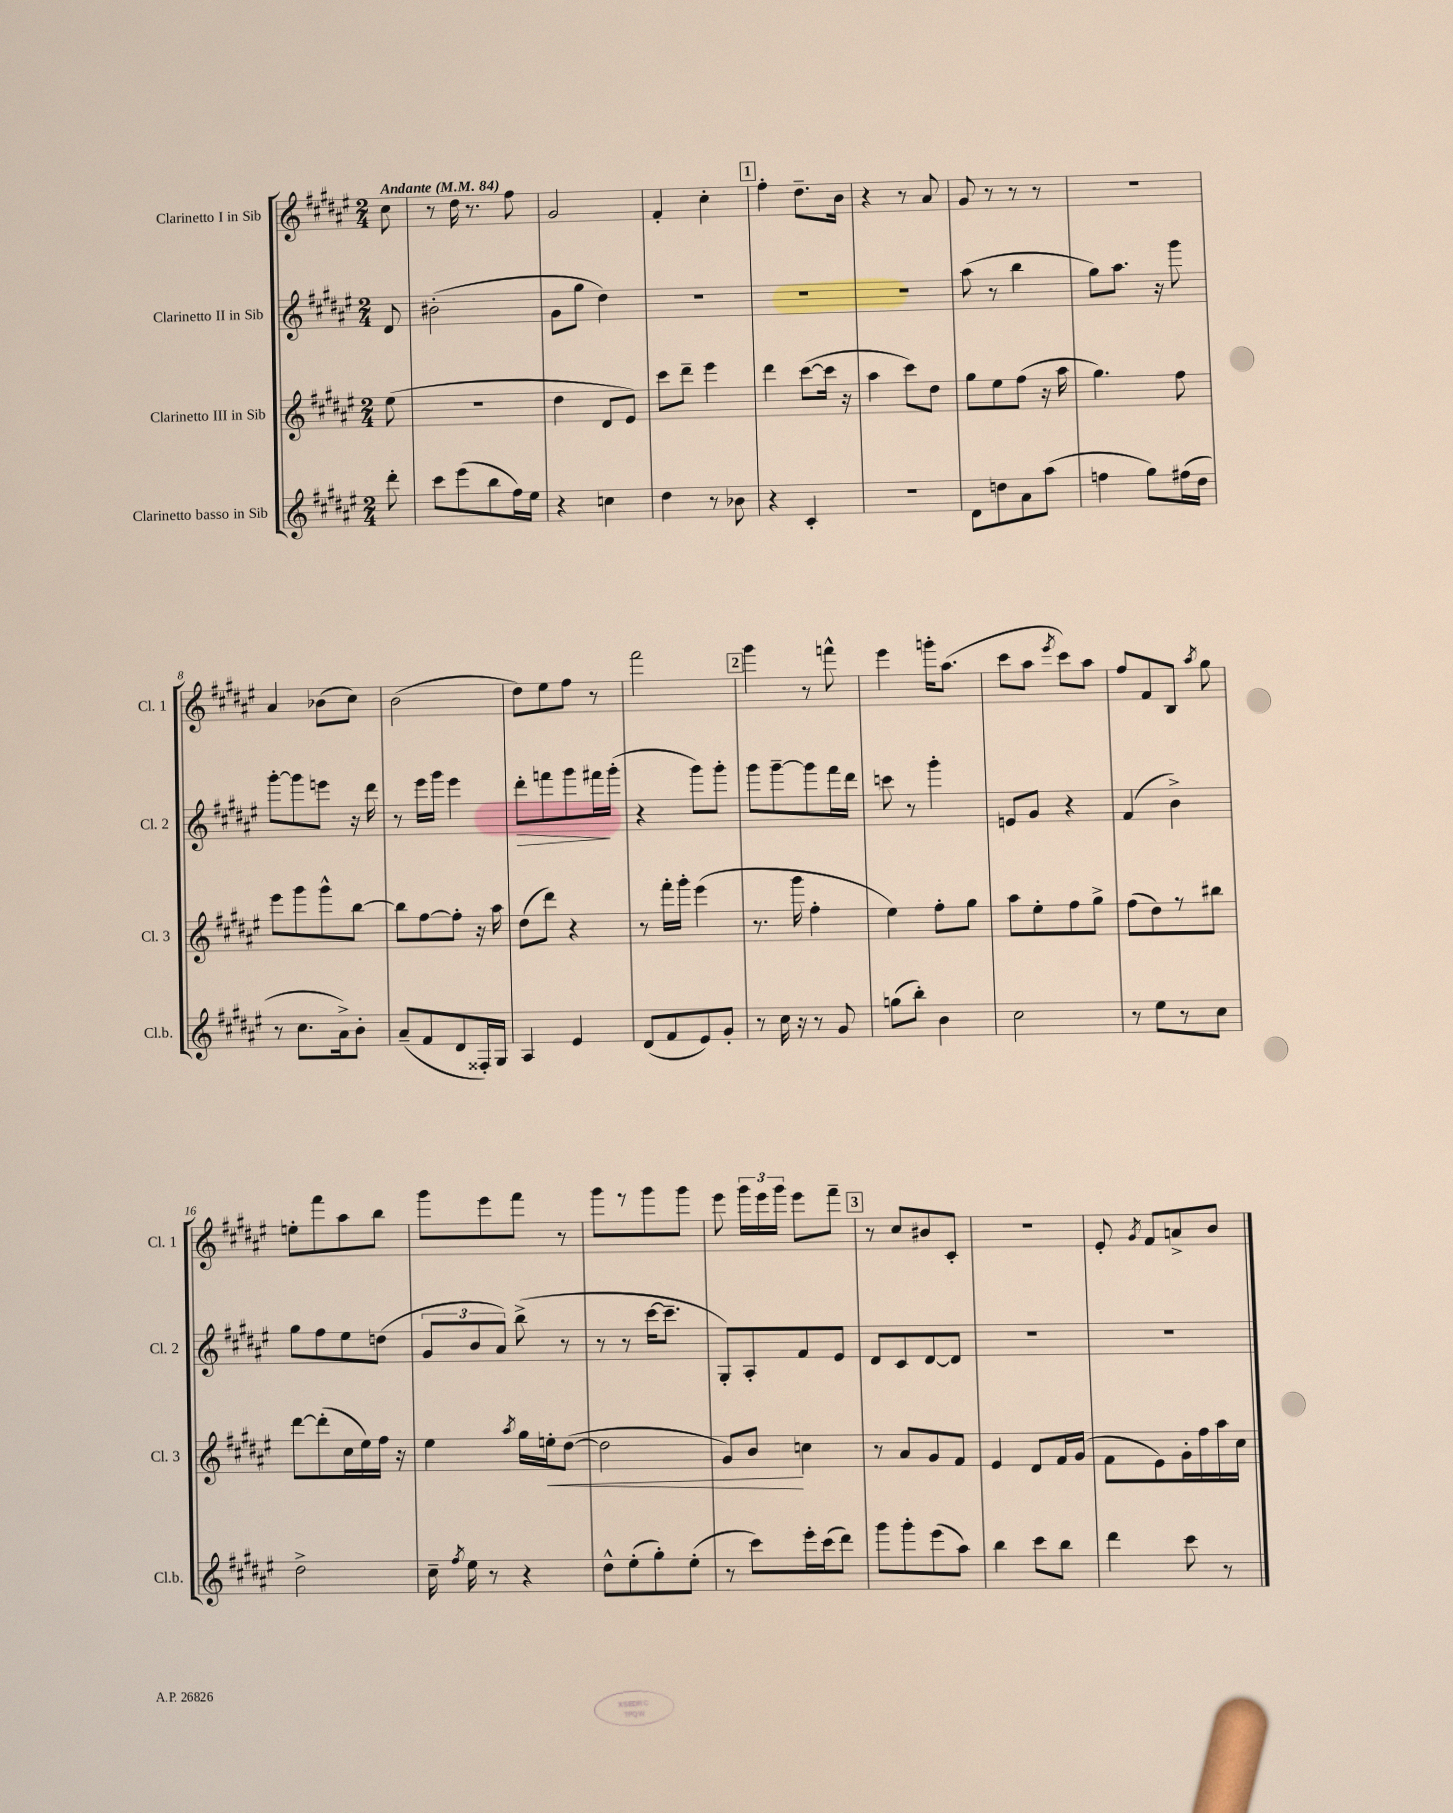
<<
\new StaffGroup <<
\new Staff = "s0" \with { instrumentName = "Clarinetto I in Sib" shortInstrumentName = "Cl. 1" } {
    \clef treble \key fis \major \numericTimeSignature \time 2/4 \partial 8 \tempo "Andante" 4 = 84
    \autoBeamOff cis''8 |
    r8 dis''16 r8. fis''8 |
    gis'2 |
    fis'4-. cis''4-. |
    \mark \markup { \box "1" } fis''4-. dis''8.[-- b'16] |
    r4 r8 ais'8 |
    gis'8 r8 r8 r8 |
    R2 |
    ais'4 bes'8[( cis''8]) |
    b'2( |
    dis''8[) eis''8 fis''8] r8 |
    fis'''2 |
    \mark \markup { \box "2" } gis'''4 r8 f'''8-^ |
    eis'''4 g'''16[-. ais''8.]( |
    cis'''8[ ais''8] \acciaccatura { eis'''8 } cis'''8[) ais''8] |
    fis''8[ fis'8 b8] \acciaccatura { ais''8 } gis''8 |
    e''8[-. fis'''8 ais''8 b''8] |
    gis'''8[ eis'''8 fis'''8] r8 |
    gis'''8[ r8 gis'''8 gis'''8] |
    eis'''8 \tuplet 3/2 { gis'''16[ eis'''16 gis'''16] } eis'''8[ fis'''8]-- |
    \mark \markup { \box "3" } r8 cis''8[ bis'8 cis'8]-. |
    R2 |
    eis'8-. \acciaccatura { gis'8 } fis'8[ a'8-> b'8] \bar "|." |
}
\new Staff = "s1" \with { instrumentName = "Clarinetto II in Sib" shortInstrumentName = "Cl. 2" } {
    \clef treble \key fis \major \numericTimeSignature \time 2/4 \partial 8
    \autoBeamOff dis'8 |
    bis'2-.( |
    gis'8[ gis''8] dis''4) |
    R2 |
    \mark \markup { \box "1" } R2 |
    R2 |
    ais''8( r8 b''4 |
    gis''8[) ais''8.] r16 gis'''8 |
    gis'''8[~-. gis'''8 e'''8] r16 dis'''16 |
    r8 eis'''16[ gis'''16] eis'''4 |
    dis'''8[-.\> f'''8 gis'''8 fis'''16\! gis'''16]-.( |
    r4 gis'''8[) gis'''8]-. |
    \mark \markup { \box "2" } gis'''8[ gis'''8~-- gis'''8 fis'''16 dis'''16] |
    c'''8 r8 gis'''4-. |
    e'8[ gis'8] r4 |
    fis'4( b'4->) |
    gis''8[ fis''8 eis''8 d''8]( |
    \tuplet 3/2 { gis'8[ b'8 ais'8]) } b''8->( r8 |
    r8 r8 cis'''16[~ cis'''8.]-- |
    gis8[-.) ais8-. fis'8 eis'8] |
    \mark \markup { \box "3" } dis'8[ cis'8 dis'8~ dis'8] |
    R2 |
    R2 \bar "|." |
}
\new Staff = "s2" \with { instrumentName = "Clarinetto III in Sib" shortInstrumentName = "Cl. 3" } {
    \clef treble \key fis \major \numericTimeSignature \time 2/4 \partial 8
    \autoBeamOff eis''8( |
    r2 |
    dis''4 dis'8[ eis'8]) |
    cis'''8[ dis'''8]-- eis'''4 |
    \mark \markup { \box "1" } dis'''4 cis'''8[~( cis'''16] r16 |
    ais''4 cis'''8[) dis''8] |
    gis''8[ eis''8 fis''8]( r16 ais''16 |
    gis''4.) fis''8 |
    eis'''8[ gis'''8 gis'''8-^ b''8]~ |
    b''8[ fis''8~ fis''8]-. r16 ais''16 |
    dis''8[( dis'''8]) r4 |
    r8 fis'''16[-. gis'''16]-. eis'''4( |
    \mark \markup { \box "2" } r8. gis'''16 fis''4-. |
    eis''4) fis''8[-. gis''8] |
    ais''8[ eis''8-. fis''8 gis''8]-> |
    fis''8[( dis''8) r8 bis''8] |
    dis'''8[~ dis'''8-.( cis''16 eis''16) fis''16] r16 |
    eis''4 \acciaccatura { ais''8 } gis''16[ e''16-.\< dis''8]~( |
    dis''2 |
    gis'8[) b'8]\! c''4 |
    \mark \markup { \box "3" } r8 ais'8[ gis'8 fis'8] |
    eis'4 dis'8[ fis'16 gis'16]( |
    fis'8[ eis'8) gis'16-. fis''16 ais''16 cis''16] \bar "|." |
}
\new Staff = "s3" \with { instrumentName = "Clarinetto basso in Sib" shortInstrumentName = "Cl.b." } {
    \clef treble \key fis \major \numericTimeSignature \time 2/4 \partial 8
    \autoBeamOff dis'''8-. |
    cis'''8[ eis'''8( b''8 fis''16) eis''16] |
    r4 c''4 |
    dis''4 r8 bes'8 |
    \mark \markup { \box "1" } r4 cis'4-. |
    R2 |
    dis'8[ d''8 ais'8 ais''8]( |
    f''4 gis''8[) fis''16( dis''16] |
    r8 cis''8.[ ais'16->) b'8]-. |
    ais'8[--( fis'8 dis'8 fisis16-.) gis16] |
    ais4 eis'4 |
    dis'8[( fis'8 eis'8) gis'8]-. |
    \mark \markup { \box "2" } r8 cis''16 r16 r8 gis'8 |
    g''8[( b''8]-.) b'4 |
    cis''2 |
    r8 eis''8[ r8 cis''8] |
    dis''2-> |
    cis''16-- \acciaccatura { fis''8 } eis''16 r8 r4 |
    dis''8[-^ eis''8-.( gis''8-.) eis''8]-.( |
    r8 cis'''8[) eis'''16-. cis'''16( dis'''8]) |
    \mark \markup { \box "3" } gis'''8[ gis'''8-. eis'''8( ais''8]) |
    b''4 cis'''8[ b''8] |
    dis'''4 cis'''8 r8 \bar "|." |
}
>>
>>
